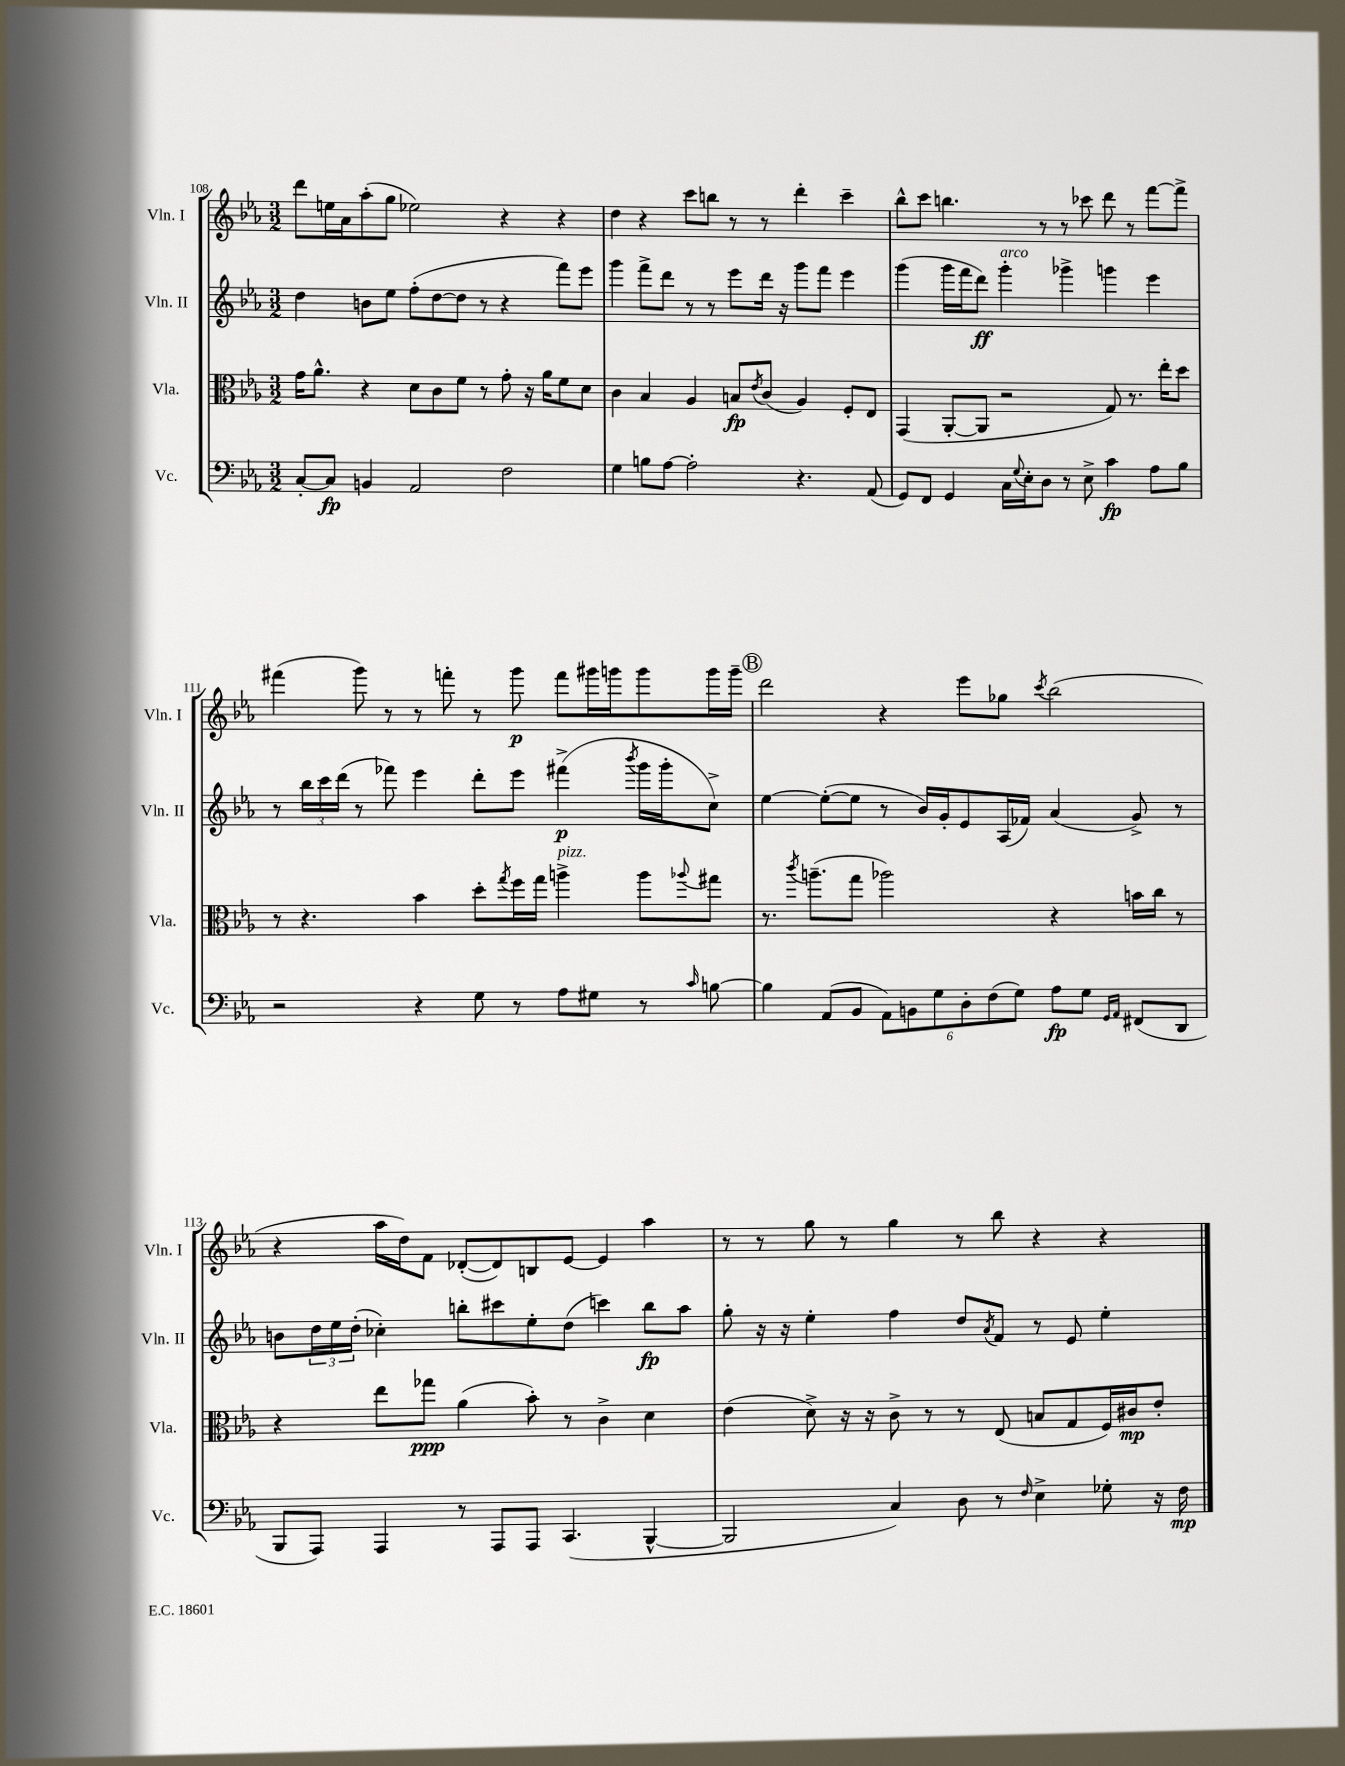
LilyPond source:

<<
\new StaffGroup <<
\new Staff = "s0" \with { instrumentName = "Vln. I" shortInstrumentName = "Vln. I" } {
    \clef treble \key ees \major \numericTimeSignature \time 3/2
    d'''8 e''16 aes'16 aes''8-.( g''8 ees''2) r4 r4 |
    d''4 r4 c'''8 b''8 r8 r8 d'''4-. c'''4-- |
    bes''8-^ c'''8 b''4. r8 r8 ces'''8 d'''8 r8 f'''8~ f'''8-> |
    fis'''4( g'''8) r8 r8 f'''8-. r8 g'''8\p f'''8 gis'''16 g'''16 g'''8 g'''16 g'''16-- |
    \mark \markup { \circle "B" } d'''2 r4 ees'''8 ges''8 \acciaccatura { c'''8 } bes''2( |
    r4 aes''16 d''16) f'8 des'8~-.( des'8) b8 ees'8~ ees'4 aes''4 |
    r8 r8 g''8 r8 g''4 r8 bes''8 r4 r4 \bar "|." |
}
\new Staff = "s1" \with { instrumentName = "Vln. II" shortInstrumentName = "Vln. II" } {
    \clef treble \key ees \major \numericTimeSignature \time 3/2
    d''4 b'8 ees''8 f''8-.( d''8~ d''8 r8 r4 f'''8) ees'''8 |
    g'''4 f'''8-> d'''8 r8 r8 ees'''8 d'''16 r16 g'''8 f'''8 ees'''4 |
    g'''4( g'''16 f'''16 d'''8\ff) g'''4-.^\markup { \italic "arco" } ges'''4-> g'''4 ees'''4 |
    r8 \tuplet 3/2 { bes''16 c'''16 d'''16( } r8 fes'''8) ees'''4 d'''8-. ees'''8 fis'''4->\p( \acciaccatura { bes'''8 } g'''16 g'''16-. c''8->) |
    \mark \markup { \circle "B" } ees''4~ ees''8~-.( ees''8 r8 bes'16) g'16-. ees'8 aes16( fes'16) aes'4( g'8->) r8 |
    b'8 \tuplet 3/2 { d''16 ees''16 d''16-.( } ces''4-.) b''8-. cis'''8 ees''8-. d''8( c'''4) b''8\fp aes''8 |
    g''8-. r16 r16 ees''4-. f''4 d''8 \acciaccatura { aes'8 } f'8 r8 ees'8 ees''4-. \bar "|." |
}
\new Staff = "s2" \with { instrumentName = "Vla." shortInstrumentName = "Vla." } {
    \clef alto \key ees \major \numericTimeSignature \time 3/2
    g'16 aes'8.-^ r4 d'8 c'8 f'8 r8 g'8-. r16 aes'16 f'8 d'8 |
    c'4 bes4 aes4 b8\fp \acciaccatura { ees'8 } c'8( aes4) f8-. ees8 |
    g,4( aes,8~-. aes,8 r2 g8) r8. ees''16-. d''8 |
    r8 r4. bes'4 d''8-. \acciaccatura { g''8 } f''16 g''16 a''4->^\markup { \italic "pizz." } a''8 \appoggiatura { aes''8 } gis''8 |
    \mark \markup { \circle "B" } r8. \acciaccatura { c'''8 } a''8.--( g''8 aes''2) r4 b'16 c''16 r8 |
    r4 ees''8 ges''8\ppp aes'4( bes'8-.) r8 c'4-> d'4 |
    ees'4( d'8->) r16 r16 c'8-> r8 r8 ees8( b8 g8 f16) cis'16\mp ees'8-. \bar "|." |
}
\new Staff = "s3" \with { instrumentName = "Vc." shortInstrumentName = "Vc." } {
    \clef bass \key ees \major \numericTimeSignature \time 3/2
    c8~-. c8\fp b,4 aes,2 f2 |
    g4 b8 aes8~ aes2-. r4. aes,8( |
    g,8) f,8 g,4 c16 \appoggiatura { g8 } ees16-. d8 r8 ees8-> c'4\fp aes8 bes8 |
    r2 r4 g8 r8 aes8 gis8 r8 \grace { c'16 } b8~ |
    \mark \markup { \circle "B" } b4 aes,8( bes,8 \tuplet 6/4 { aes,8) b,8 g8 d8-. f8( g8) } aes8\fp g8 \grace { g,16 aes,16 } fis,8( d,8 |
    bes,,8 aes,,8) aes,,4 r8 aes,,8 aes,,8 c,4.( bes,,4~-^ |
    bes,,2 c4) d8 r8 \grace { f16 } ees4-> ges8-. r16 f16\mp \bar "|." |
}
>>
>>
\layout { \context { \Score currentBarNumber = #108 } }
